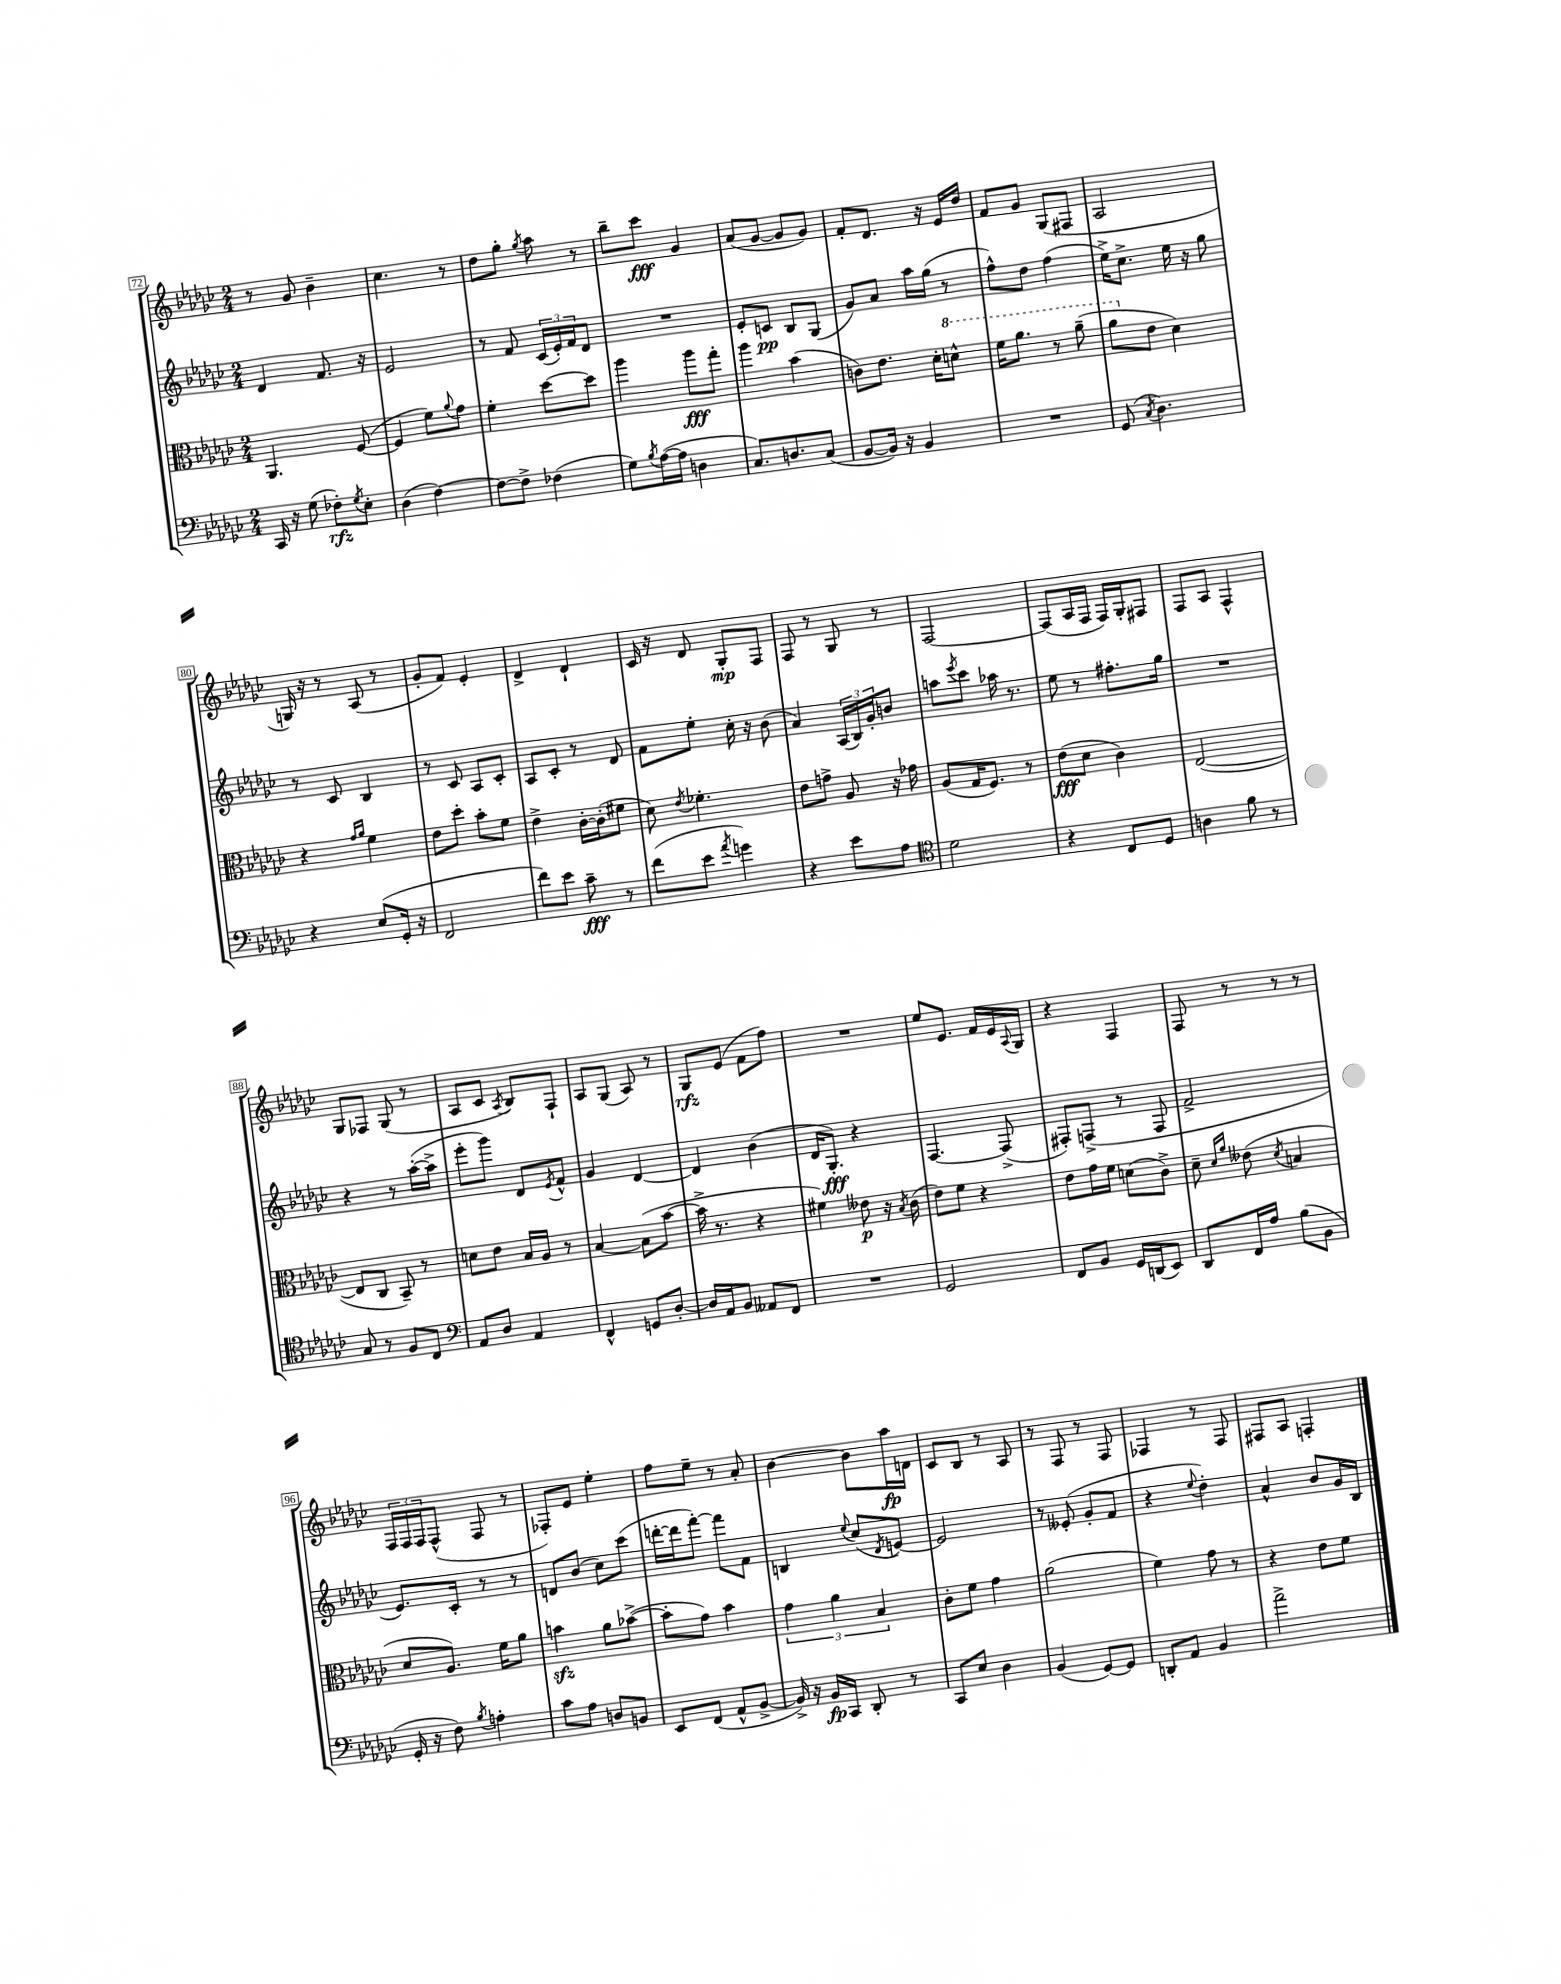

**kern	**dynam	**kern	**dynam	**kern	**dynam	**kern	**dynam
*part4	*part4	*part3	*part3	*part2	*part2	*part1	*part1
*staff4	*staff4	*staff3	*staff3	*staff2	*staff2	*staff1	*staff1
*clefF4	*	*clefC3	*	*clefG2	*	*clefG2	*
*k[b-e-a-d-g-c-]	*	*k[b-e-a-d-g-c-]	*	*k[b-e-a-d-g-c-]	*	*k[b-e-a-d-g-c-]	*
*M2/4	*	*M2/4	*	*M2/4	*	*M2/4	*
=72	=72	=72	=72	=72	=72	=72	=72
16CC-/	.	4.AA-/	.	4d-/	.	8r	.
16r	.	.	.	.	.	.	.
(8G-\	.	.	.	.	.	8g-/	.
8F-X'\L)	rfz	.	.	8.f/	.	4b-~\	.
8qG-/	.	.	.	.	.	.	.
8E-'\J	.	([8F/	.	.	.	.	.
.	.	.	.	16r	.	.	.
=73	=73	=73	=73	=73	=73	=73	=73
(4D-\	.	4F/]	.	2e-/	.	4.cc-\	.
[4F\)	.	8f\L)	.	.	.	.	.
.	.	8qqa-/	.	.	.	.	.
.	.	8g-\J	.	.	.	8r	.
=74	=74	=74	=74	=74	=74	=74	=74
8F\L_	.	4f'\	.	8r	.	8dd-\L	.
8F^\J]	.	.	.	8f/	.	8gg-'\J	.
.	.	.	.	.	.	8qgg-/	.
(4F-X\	.	[8dd-\L	.	(24c-/LL	.	8aa-\	.
.	.	.	.	24e-'/)	.	.	.
.	.	.	.	24f/J	.	.	.
.	.	8dd-\J]	.	8d-/J	.	8r	.
=75	=75	=75	=75	=75	=75	=75	=75
8G-\L)	.	4aa-\	.	2r	.	8bb-~\L	.
8qB-/	.	.	.	.	.	.	.
([16A-\L	.	.	.	.	.	8ccc-\J	fff
16A-\JJ]	.	.	.	.	.	.	.
4Dn\	.	8aa-\L	fff	.	.	4g-/	.
.	.	8gg-'\J	.	.	.	.	.
=76	=76	=76	=76	=76	=76	=76	=76
8.C-/L)	.	4aa-\	.	8e-'/L	.	(8a-/L	.
.	.	.	.	8cn/J	pp	[8g-/J	.
8.Dn/	.	.	.	.	.	.	.
.	.	(4b-\	.	8B-/L	.	8g-/L]	.
(8C-/J	.	.	.	(8G-/J	.	8g-/J)	.
=77	=77	=77	=77	=77	=77	=77	=77
[8BB-/L	.	8cn\L)	.	8g-/L)	.	8f'/L	.
16BB-/Jk])	.	8.e-\J	.	8a-/J	.	8.d-/J	.
16r	.	.	.	.	.	.	.
4BB-/	.	.	.	16aa-\LL	.	.	.
.	.	16d-'\KL	.	(16gg-\JJ	.	16r	.
*	*	*8va	*	*	*	*	*
.	.	8ddn^^\J	.	8r	.	16e-/LL	.
.	.	.	.	.	.	16dd-/JJ	.
=78	=78	=78	=78	=78	=78	=78	=78
2r	.	16ff\KL	.	8ff^^\L)	.	8f/L	.
.	.	8.aa-\J	.	.	.	.	.
.	.	.	.	8dd-\J	.	8g-/J	.
.	.	8r	.	(4ff\	.	(8G-/L	.
.	.	(8aa-~\	.	.	.	8F#X/J	.
=79	=79	=79	=79	=79	=79	=79	=79
(8GG-/	.	8aa-\L	.	16ee-^\KL)	.	2A-/	.
.	.	.	.	8.cc-^\J	.	.	.
8qC-/	.	.	.	.	.	.	.
*	*	*X8va	*	*	*	*	*
4.D-\)	.	8e-\J	.	.	.	.	.
.	.	4d-\)	.	16ee-\	.	.	.
.	.	.	.	16r	.	.	.
.	.	.	.	8gg-\	.	.	.
!!LO:LB:g=z
=80	=80	=80	=80	=80	=80	=80	=80
4r	.	4r	.	8r	.	16Gn/)	.
.	.	.	.	.	.	16r	.
.	.	.	.	8c-/	.	8r	.
.	.	16qqg-/LL	.	.	.	.	.
.	.	16qqa-/JJ	.	.	.	.	.
(8E-/L	.	4f\	.	4B-/	.	(8A-/	.
16GG-'/Jk	.	.	.	.	.	8r	.
16r	.	.	.	.	.	.	.
=81	=81	=81	=81	=81	=81	=81	=81
2FF/	.	8e-\L	.	8r	.	8g-'/L	.
.	.	8dd-'\J	.	8c-/	.	8f/J)	.
.	.	8b-'\L	.	8A-/L	.	4e-'/	.
.	.	8f\J	.	8c-'/J	.	.	.
=82	=82	=82	=82	=82	=82	=82	=82
8f\L)	.	4e-^\	.	8A-/L	.	4d-^/	.
8e-\J	.	.	.	8c-'/J	.	.	.
8c-~\	fff	[16c-'\LL	.	8r	.	4d-`/	.
.	.	(16c-'\J]	.	.	.	.	.
8r	.	8f#X\J	.	8d-/	.	.	.
=83	=83	=83	=83	=83	=83	=83	=83
(8f\L	.	8d-\)	.	8f\L	.	16c-/	.
.	.	.	.	.	.	16r	.
.	.	8qe-/	.	.	.	.	.
8e-\J	.	4.f-X'\	.	8ee-'\J	.	8d-/	.
8qa-/	.	.	.	.	.	.	.
4gn\)	.	.	.	16cc-'\	.	8G-'/L	mp
.	.	.	.	16r	.	.	.
.	.	.	.	(8b-\	.	8F/J	.
=84	=84	=84	=84	=84	=84	=84	=84
4r	.	8e-\L	.	4a-/)	.	8F/	.
.	.	8gn^\J	.	.	.	8r	.
8e-\L	.	8A-/	.	(24A-/LL	.	8G-/	.
.	.	.	.	24B-/)	.	.	.
.	.	.	.	24g-'/J	.	.	.
8A-\J	.	16r	.	8bn/J	.	8r	.
.	.	16g-X\	.	.	.	.	.
=85	=85	=85	=85	=85	=85	=85	=85
*clefC4	*	*	*	*	*	*	*
2d-\	.	(8A-/L	.	8aan\L	.	[2F/	.
.	.	.	.	8qeee-/	.	.	.
.	.	16G-/K	.	8ccc-\J	.	.	.
.	.	8.F/J)	.	.	.	.	.
.	.	.	.	16aa-X\	.	.	.
.	.	.	.	8.r	.	.	.
.	.	8r	.	.	.	.	.
=86	=86	=86	=86	=86	=86	=86	=86
4r	.	(8e-\L	fff	8ee-\	.	(8F/L]	.
.	.	8d-\J	.	8r	.	16A-/L	.
.	.	.	.	.	.	16F/JJ	.
8C-/L	.	4c-\)	.	8.ff#X'\L	.	16F/LL)	.
.	.	.	.	.	.	16G-'/J	.
8D-/J	.	.	.	.	.	8F#X/J	.
.	.	.	.	16gg-\Jk	.	.	.
=87	=87	=87	=87	=87	=87	=87	=87
4An\	.	([2E-/	.	2r	.	8F/L	.
.	.	.	.	.	.	8A-/J	.
8f\	.	.	.	.	.	4F^^/	.
8r	.	.	.	.	.	.	.
!!LO:LB:g=z
=88	=88	=88	=88	=88	=88	=88	=88
8G-/	.	8E-/L]	.	4r	.	8G-/L	.
8r	.	8C-/J	.	.	.	8F-X/J	.
8F/L	.	8BB-~/)	.	8r	.	(8G-/	.
8C-/J	.	8r	.	([16aa-'\LL	.	8r	.
.	.	.	.	16aa-^\JJ]	.	.	.
=89	=89	=89	=89	=89	=89	=89	=89
*clefF4	*	*	*	*	*	*	*
8AA-/L	.	8dn\L	.	8eee-'\L	.	8A-/L	.
8D-/J	.	8e-\J	.	8ggg-\J)	.	8c-/J	.
.	.	.	.	.	.	8qA-/	.
4AA-/	.	16B-/LL	.	8d-/L	.	8B-/L)	.
.	.	16A-/JJ	.	.	.	.	.
.	.	.	.	8qe-/	.	.	.
.	.	8r	.	8f^^/J	.	8F`/J	.
=90	=90	=90	=90	=90	=90	=90	=90
4FF^^/	.	[4B-/	.	4g-/	.	8A-/L	.
.	.	.	.	.	.	(8G-/J	.
8GGn/L	.	(8B-\L]	.	[4d-/	.	8A-/)	.
[8D-'/J	.	[8b-\J	.	.	.	8r	.
=91	=91	=91	=91	=91	=91	=91	=91
16D-/LL]	.	16b-^\]	.	4d-/]	.	8G-/L	rfz
16AA-/J	.	8.r	.	.	.	.	.
8BB-/J	.	.	.	.	.	(8e-/J	.
8AA--X/L	.	4r	.	(4b-\	.	8f\L	.
8FF/J	.	.	.	.	.	8ff\J)	.
=92	=92	=92	=92	=92	=92	=92	=92
2r	.	4f#X\)	.	16d-/KL	.	2r	.
.	.	.	.	8.G-'/J)	fff	.	.
.	.	8e--X\	p	4r	.	.	.
.	.	16r	.	.	.	.	.
.	.	8qB-/	.	.	.	.	.
.	.	(16c-\	.	.	.	.	.
=93	=93	=93	=93	=93	=93	=93	=93
2GG-/	.	8e-\L)	.	[4.F/	.	8ee-/L	.
.	.	8f\J	.	.	.	8.e-/J	.
.	.	4r	.	.	.	.	.
.	.	.	.	.	.	16f/LL	.
.	.	.	.	(8F^/]	.	16e-/	.
.	.	.	.	.	.	8qqA-/	.
.	.	.	.	.	.	16G-/JJ	.
=94	=94	=94	=94	=94	=94	=94	=94
8FF/L	.	8e-\L	.	8F#X'/L)	.	4r	.
8BB-/J	.	16g-\L	.	(8Fn^/J	.	.	.
.	.	16f\JJ	.	.	.	.	.
16GG-/LL	.	(8dn\L	.	8r	.	4F/	.
(16DDn/J	.	.	.	.	.	.	.
8EE-/J)	.	8c-^\J)	.	8F/	.	.	.
=95	=95	=95	=95	=95	=95	=95	=95
8DD-/L	.	8d-~\	.	2f^/	.	8F/	.
.	.	16qqd-/LL	.	.	.	.	.
.	.	16qqa-/JJ	.	.	.	.	.
16FF/L	.	(8e--X\	.	.	.	8r	.
16A-/JJ	.	.	.	.	.	.	.
.	.	8qd-/	.	.	.	.	.
(8B-\L	.	4Bn/	.	.	.	8r	.
8BB-\J	.	.	.	.	.	8r	.
!!LO:LB:g=z
=96	=96	=96	=96	=96	=96	=96	=96
16GG-'/	.	8d-/L	.	8.e-/L)	.	24F/LL	.
.	.	.	.	.	.	24F/	.
16r	.	.	.	.	.	.	.
.	.	.	.	.	.	24F/J	.
8F\)	.	8.A-/J)	.	.	.	(8F^^/J	.
.	.	.	.	16c-'/Jk	.	.	.
8qB-/	.	.	.	.	.	.	.
4An'\	.	.	.	8r	.	8F/	.
.	.	16f\KL	.	.	.	.	.
.	.	8a-\J	.	8r	.	8r	.
=97	=97	=97	=97	=97	=97	=97	=97
8c-\L	.	4bnzz\	.	8dn/L	.	8F-X'/L)	.
8A-\J	.	.	.	(8b-/J	.	8e-/J	.
8Dn/L	.	8a-\L	.	8cc-\L)	.	4ee-'\	.
8BBn/J	.	([8b-X^\J	.	(8ccc-\J	.	.	.
=98	=98	=98	=98	=98	=98	=98	=98
8EE-/L	.	8b-'\L]	.	[16dddn'\LL	.	8ff\L	.
.	.	.	.	16ddd\J]	.	.	.
(8FF/J	.	8g-\J)	.	[8fff'\J)	.	8ee-~\J	.
8AA-^^/L	.	4b-\	.	8fff\L]	.	8r	.
[8BB-^/J	.	.	.	8f\J	.	8a-'/	.
=99	=99	=99	=99	=99	=99	=99	=99
16BB-^/])	.	6g-\	.	4Bn/	.	[4b-\	.
16r	.	.	.	.	.	.	.
16BB-/LL	fp	.	.	.	.	.	.
.	.	6a-\	.	.	.	.	.
16CC-/JJ	.	.	.	.	.	.	.
.	.	.	.	8qqee-/	.	.	.
8DD-'/	.	.	.	(8cc-/L	.	8b-\L]	.
.	.	6B-/	.	.	.	.	.
.	.	.	.	8qd-/	.	.	.
8r	.	.	.	[8en/J)	.	16aa-\L	fp
.	.	.	.	.	.	16dn\JJ	.
=100	=100	=100	=100	=100	=100	=100	=100
8CC-/L	.	8c-'\L	.	2e/]	.	8c-/L	.
8E-/J	.	8f\J	.	.	.	8B-/J	.
4D-\	.	4g-\	.	.	.	8r	.
.	.	.	.	.	.	8A-/	.
=101	=101	=101	=101	=101	=101	=101	=101
(4BB-/	.	(2a-\	.	8r	.	8r	.
.	.	.	.	(8e--X'/	.	8F/	.
[8GG-/L)	.	.	.	8g-'/L	.	8r	.
8GG-/J]	.	.	.	8f/J	.	8F/	.
=102	=102	=102	=102	=102	=102	=102	=102
8DDn'/L	.	4f\)	.	4r	.	4F-X/	.
8AA-/J	.	.	.	.	.	.	.
.	.	.	.	8qqee-/	.	.	.
4BB-/	.	8g-\	.	4dd-'\)	.	8r	.
.	.	8r	.	.	.	8F-/	.
=103	=103	=103	=103	=103	=103	=103	=103
2a-^\	.	4r	.	4a-^^/	.	8F#X/L	.
.	.	.	.	.	.	8A-/J	.
.	.	8e-\L	.	8b-/L	.	4Fn'/	.
.	.	8f\J	.	16g-/L	.	.	.
.	.	.	.	16B-/JJ	.	.	.
==	==	==	==	==	==	==	==
*-	*-	*-	*-	*-	*-	*-	*-
